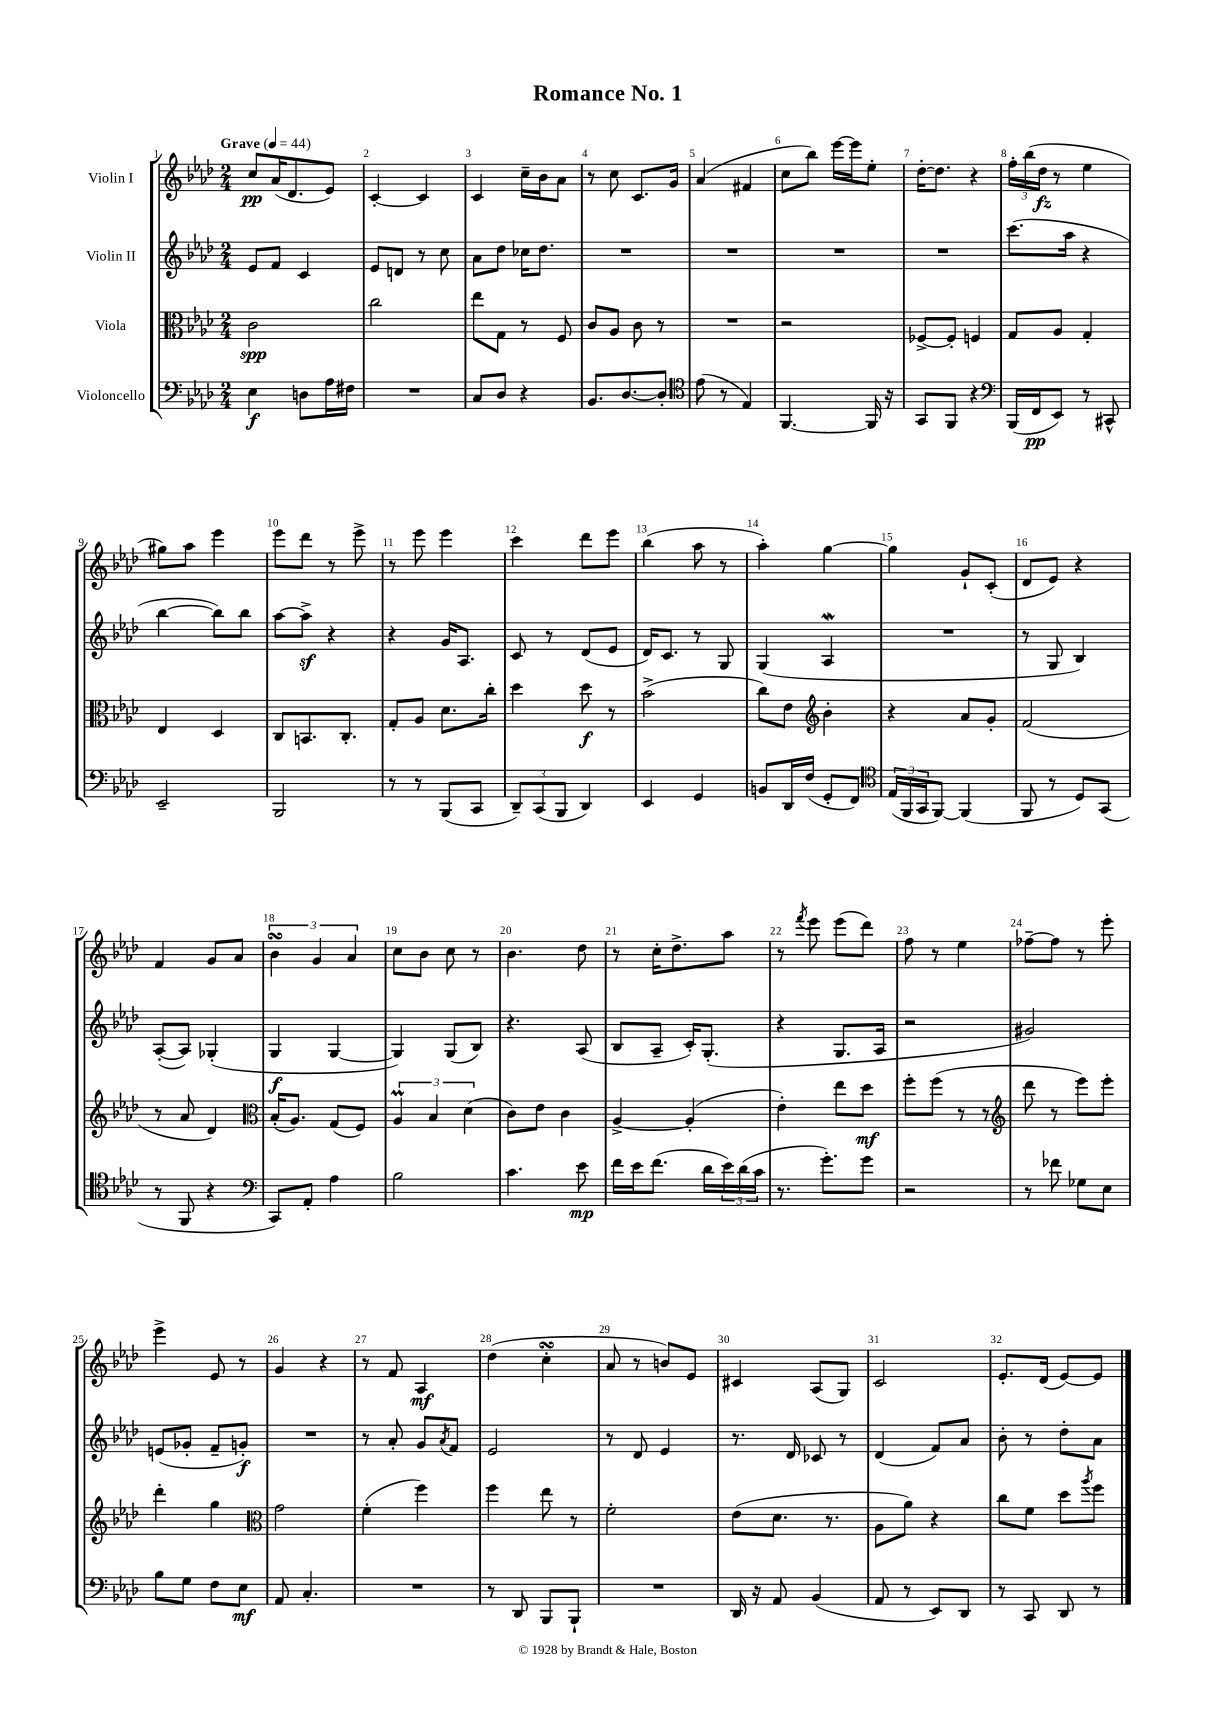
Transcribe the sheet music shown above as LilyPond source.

\header { title = "Romance No. 1" }
<<
\new StaffGroup <<
\new Staff = "s0" \with { instrumentName = "Violin I" } {
    \clef treble \key aes \major \numericTimeSignature \time 2/4 \tempo "Grave" 4 = 44
    c''8\pp aes'16( des'8. ees'8) |
    c'4~-. c'4 |
    c'4 c''16-- bes'16 aes'8 |
    r8 c''8 c'8. g'16 |
    aes'4( fis'4 |
    c''8 bes''8) ees'''16~ ees'''16 ees''8-. |
    des''16~-. des''8. r4 |
    \tuplet 3/2 { f''16-. bes''16( des''16\fz } r8 ees''4 |
    gis''8) aes''8 ees'''4 |
    ees'''8 des'''8 r8 ees'''8-> |
    r8 ees'''8 ees'''4 |
    c'''4 des'''8 ees'''8 |
    bes''4( aes''8 r8 |
    aes''4-.) g''4~ |
    g''4 g'8-! c'8-.( |
    des'8 ees'8) r4 |
    f'4 g'8 aes'8 |
    \tuplet 3/2 { bes'4\turn g'4 aes'4 } |
    c''8 bes'8 c''8 r8 |
    bes'4. des''8 |
    r8 c''16-. des''8.-> aes''8 |
    r8 \acciaccatura { f'''8 } ees'''8 ees'''8( des'''8) |
    f''8 r8 ees''4 |
    fes''8~-- fes''8 r8 ees'''8-. |
    ees'''4-> ees'8 r8 |
    g'4 r4 |
    r8 f'8 aes4\mf |
    des''4( c''4-.\turn |
    aes'8 r8 b'8) ees'8 |
    cis'4 aes8( g8) |
    c'2 |
    ees'8.-. des'16( ees'8~) ees'8 \bar "|." |
}
\new Staff = "s1" \with { instrumentName = "Violin II" } {
    \clef treble \key aes \major \numericTimeSignature \time 2/4
    ees'8 f'8 c'4 |
    ees'8 d'8 r8 c''8 |
    aes'8 des''8 ces''16 des''8. |
    R2 |
    R2 |
    R2 |
    R2 |
    c'''8.( aes''16 r4 |
    bes''4~ bes''8) bes''8 |
    aes''8~ aes''8->\sf r4 |
    r4 g'16 aes8. |
    c'8 r8 des'8( ees'8 |
    des'16) c'8. r8 g8 |
    g4( aes4\mordent |
    R2 |
    r8 g8 bes4) |
    aes8~-.( aes8) ges4-.( |
    g4\f g4~ |
    g4) g8( bes8) |
    r4. aes8( |
    bes8 aes8-- c'16-.) g8.-.( |
    r4 g8. aes16 |
    r2 |
    gis'2) |
    e'8( ges'8-. f'8-- g'8-.\f) |
    R2 |
    r8 aes'8-. g'8 \acciaccatura { aes'8 } f'8 |
    ees'2 |
    r8 des'8 ees'4 |
    r8. des'16 ces'8 r8 |
    des'4( f'8) aes'8 |
    bes'8-. r8 des''8-. aes'8 \bar "|." |
}
\new Staff = "s2" \with { instrumentName = "Viola" } {
    \clef alto \key aes \major \numericTimeSignature \time 2/4
    c'2\spp |
    c''2 |
    ees''8 g8 r8 f8 |
    c'8 aes8 c'8 r8 |
    R2 |
    r2 |
    fes8~-> fes8-. f4 |
    g8 aes8 g4-. |
    ees4 des4 |
    c8 b,8. c8.-. |
    g8-. aes8 des'8. c''16-. |
    des''4 des''8\f r8 |
    bes'2->( |
    c''8) ees'8 \clef treble bes'4-. |
    r4 aes'8 g'8-. |
    f'2( |
    r8 aes'8 des'4) |
    \clef alto bes16-.( aes8.) g8( f8) |
    \tuplet 3/2 { aes4\prall bes4 des'4( } |
    c'8) ees'8 c'4 |
    aes4~-> aes4-.( |
    ees'4-.) ees''8 des''8\mf |
    f''8-. f''8( r8 r8 |
    \clef treble des'''8 r8 ees'''8) ees'''8-. |
    des'''4-. g''4 |
    \clef alto g'2 |
    f'4-.( f''4) |
    f''4 ees''8 r8 |
    f'2-. |
    ees'8( des'8. r8. |
    aes8 aes'8) r4 |
    c''8 f'8 des''8 \acciaccatura { aes''8 } f''8 \bar "|." |
}
\new Staff = "s3" \with { instrumentName = "Violoncello" } {
    \clef bass \key aes \major \numericTimeSignature \time 2/4
    ees4\f d8 aes16 fis16 |
    R2 |
    c8 des8 r4 |
    bes,8. des8.~ des8-. |
    \clef tenor ees'8( r8 ees4) |
    f,4.~ f,16 r16 |
    g,8 f,8 r4 |
    \clef bass bes,,16( f,16\pp ees,8) r8 cis,8-^ |
    ees,2-- |
    bes,,2 |
    r8 r8 bes,,8( c,8 |
    \tuplet 3/2 { des,8--) c,8( bes,,8 } des,4) |
    ees,4 g,4 |
    b,8 des,16 f16( g,8-. f,8) |
    \clef tenor \tuplet 3/2 { ees16( f,16 g,16 } f,8~) f,4( |
    f,8 r8 des8) g,8( |
    r8 f,8 r4 |
    \clef bass c,8) aes,8-. aes4 |
    bes2 |
    c'4. ees'8\mp |
    f'16 ees'16 f'8.( des'16 \tuplet 3/2 { ees'16) des'16( c'16 } |
    r8. g'8.-.) g'8 |
    r2 |
    r8 fes'8 ges8 ees8 |
    bes8 g8 f8 ees8\mf |
    aes,8 c4.-. |
    R2 |
    r8 des,8 bes,,8 bes,,8-! |
    R2 |
    des,16 r16 aes,8 bes,4( |
    aes,8 r8 ees,8) des,8 |
    r8 c,8 des,8 r8 \bar "|." |
}
>>
>>
\layout { \context { \Score \override BarNumber.break-visibility = ##(#f #t #t) barNumberVisibility = #all-bar-numbers-visible } }
